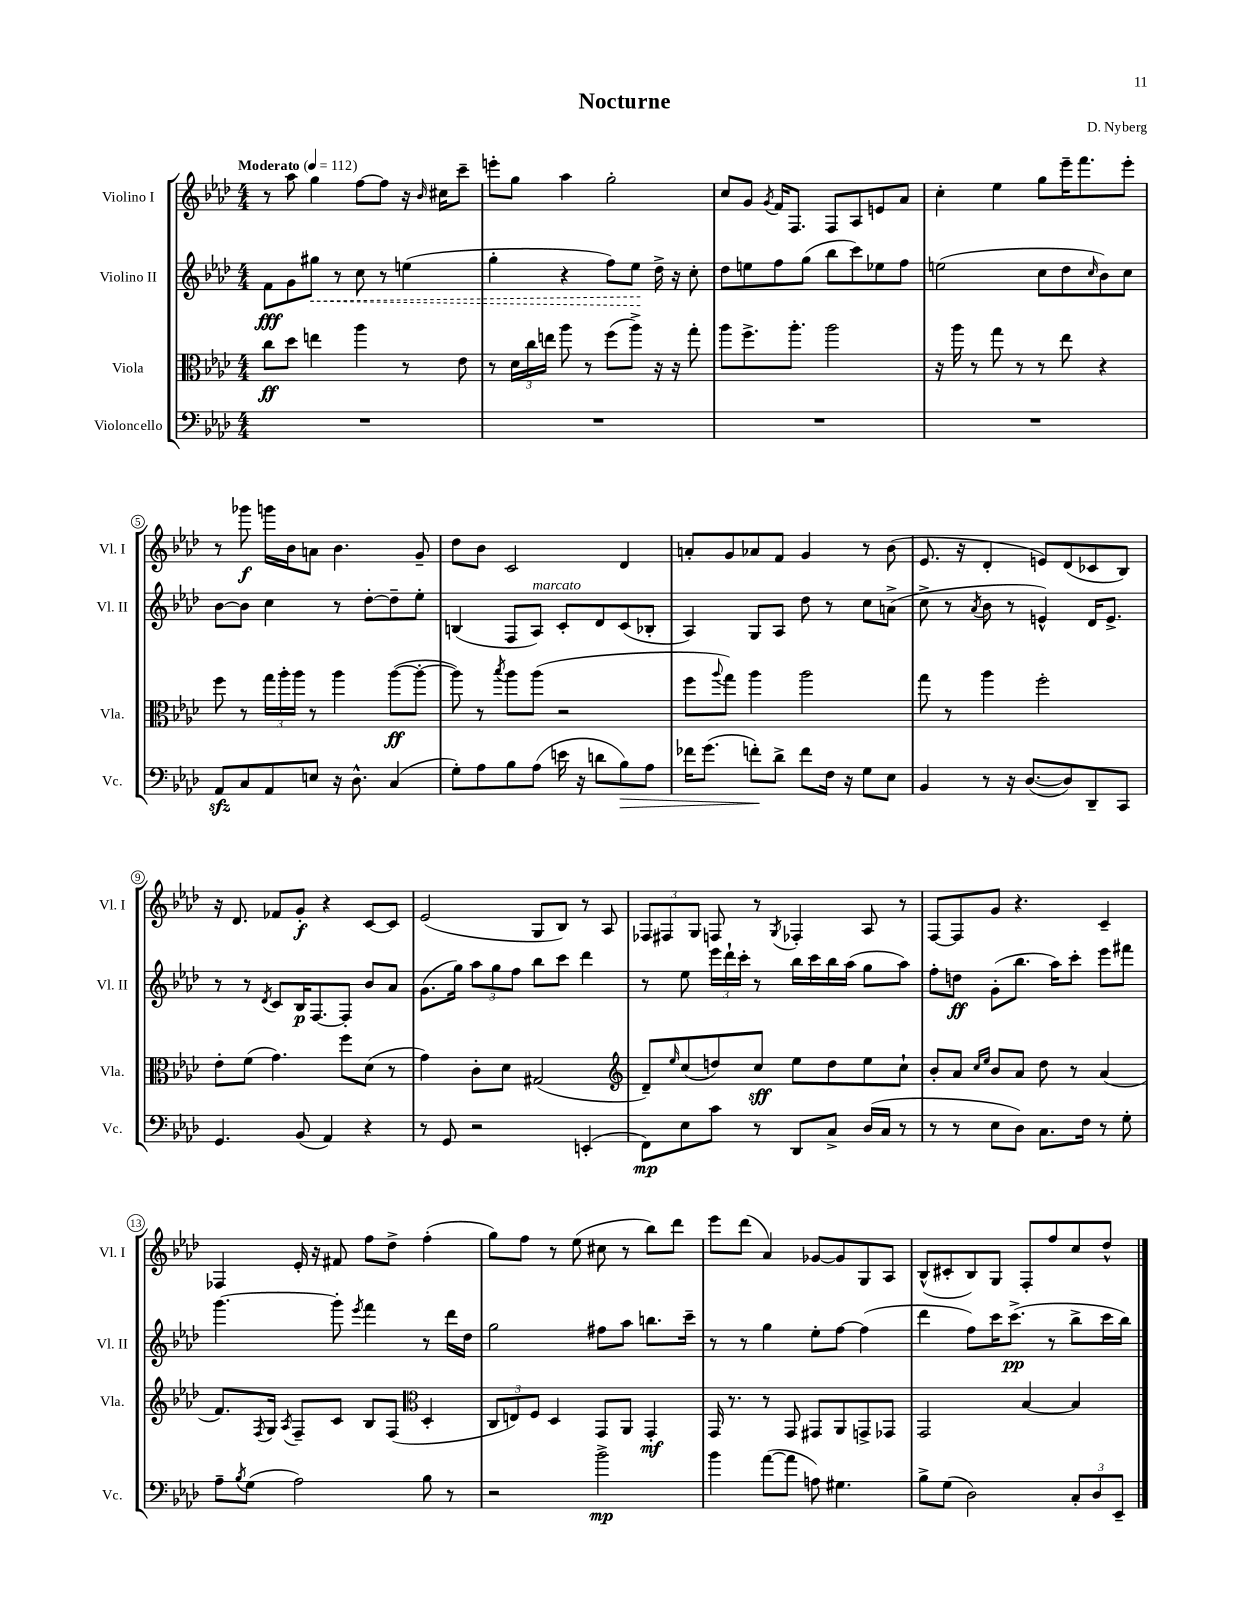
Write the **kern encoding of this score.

**kern	**dynam	**kern	**dynam	**kern	**dynam	**kern	**dynam
*part4	*part4	*part3	*part3	*part2	*part2	*part1	*part1
*staff4	*staff4	*staff3	*staff3	*staff2	*staff2	*staff1	*staff1
*I"Violoncello	*	*I"Viola	*	*I"Violino II	*	*I"Violino I	*
*I'Vc.	*	*I'Vla.	*	*I'Vl. II	*	*I'Vl. I	*
*clefF4	*	*clefC3	*	*clefG2	*	*clefG2	*
*k[b-e-a-d-]	*	*k[b-e-a-d-]	*	*k[b-e-a-d-]	*	*k[b-e-a-d-]	*
*M4/4	*	*M4/4	*	*M4/4	*	*M4/4	*
*MM112	*	*MM112	*	*MM112	*	*MM112	*
=1	=1	=1	=1	=1	=1	=1	=1
!	!	!	!	!	!	!LO:TX:a:B:t=Moderato	!
1r	.	8cc\L	ff	8f\L	fff	8r	.
.	.	8dd-\J	.	8g\	.	8aa-\	.
!	!	!	!	!	!LO:HP:b	!	!
.	.	4een\	.	8gg#X\J	<	4gg\	.
.	.	.	.	8r	.	.	.
.	.	4aa-\	.	8cc\	.	[8ff\L	.
.	.	.	.	8r	.	8ff\J]	.
.	.	8r	.	(4een\	.	16r	.
.	.	.	.	.	.	16qqb-/	.
.	.	.	.	.	.	16cc#X\KL	.
.	.	8e-\	.	.	.	8ccc~\J	.
=2	=2	=2	=2	=2	=2	=2	=2
1r	.	8r	.	4gg'\	.	8eeen'\L	.
.	.	24d-\LL	.	.	.	8gg\J	.
.	.	24cc\	.	.	.	.	.
.	.	24een\JJ	.	.	.	.	.
.	.	8aa-\	.	4r	.	4aa-\	.
.	.	8r	.	.	.	.	.
.	.	(8ff\L	.	8ff\L)	.	2gg'\	.
.	.	8aa-^\J)	.	8ee-\J	.	.	.
.	.	16r	.	16dd-^\	[	.	.
.	.	16r	.	16r	.	.	.
.	.	8gg'\	.	8cc'\	.	.	.
=3	=3	=3	=3	=3	=3	=3	=3
1r	.	8aa-\L	.	8dd-\L	.	8cc/L	.
.	.	8.ff^\	.	8een\	.	8g/J	.
.	.	.	.	.	.	8qg/	.
.	.	.	.	8ff\	.	16f/KL	.
.	.	8.aa-'\J	.	.	.	8.F/J	.
.	.	.	.	(8gg\J	.	.	.
.	.	2aa-\	.	8bb-\L	.	8F/L	.
.	.	.	.	8ccc\)	.	8A-/	.
.	.	.	.	8ee-X\	.	8en/	.
.	.	.	.	8ff\J	.	8a-/J	.
=4	=4	=4	=4	=4	=4	=4	=4
1r	.	16r	.	(2een\	.	4cc'\	.
.	.	16aa-\	.	.	.	.	.
.	.	8r	.	.	.	.	.
.	.	8gg\	.	.	.	4ee-\	.
.	.	8r	.	.	.	.	.
.	.	8r	.	8cc\L	.	8gg\L	.
.	.	8ee-\	.	8dd-\	.	16eee-~\K	.
.	.	.	.	.	.	8.fff\	.
.	.	.	.	16qqcc/	.	.	.
.	.	4r	.	8b-\)	.	.	.
.	.	.	.	8cc\J	.	8eee-'\J	.
!!LO:LB:g=z
=5	=5	=5	=5	=5	=5	=5	=5
8AA-zz/L	.	8ff\	.	[8b-\L	.	8r	.
8C/	.	8r	.	8b-\J]	.	8ggg-X\	f
8AA-/	.	24gg\LL	.	4cc\	.	16gggn\LL	.
.	.	24aa-'\	.	.	.	.	.
.	.	.	.	.	.	16b-\J	.
.	.	24aa-\JJ	.	.	.	.	.
8En/J	.	8r	.	.	.	8an\J	.
16r	.	4aa-\	.	8r	.	4.b-\	.
8.D-^^\	.	.	.	.	.	.	.
.	.	.	.	[8dd-'\L	.	.	.
(4C/	.	([8aa-\L	ff	8dd-~\]	.	.	.
.	.	8aa-'\J_	.	8ee-'\J	.	8g~/	.
=6	=6	=6	=6	=6	=6	=6	=6
8G'\L)	.	8aa-\])	.	(4Bn/	.	8dd-\L	.
8A-\	.	8r	.	.	.	8b-\J	.
.	.	8qbb-/	.	.	.	.	.
8B-\	.	8aa-\L	.	8F/L	.	2c/	.
!	!	!	!	!LO:TX:a:i:t=marcato	!	!	!
(8A-\J	.	(8aa-\J	.	8A-/J)	.	.	.
16en\	.	2r	.	8c'/L	.	.	.
16r	.	.	.	.	.	.	.
8dn\L	.	.	.	8d-/	.	.	.
!	!LO:HP:b	!	!	!	!	!	!
8B-\)	>	.	.	(8c/	.	4d-/	.
8A-\J	.	.	.	8B-X'/J	.	.	.
=7	=7	=7	=7	=7	=7	=7	=7
16f-X\KL	.	8ff\L	.	4A-/)	.	8an'/L	.
(8.g\J	.	.	.	.	.	.	.
.	.	8qqaa-/	.	.	.	.	.
.	.	8gg\J)	.	.	.	8g/	.
8fn'\L)	.	4aa-\	.	8G/L	.	8a-X/	.
8d-^\J	]	.	.	8A-/J	.	8f/J	.
8f\L	.	2aa-\	.	8dd-\	.	4g/	.
16F\Jk	.	.	.	8r	.	.	.
16r	.	.	.	.	.	.	.
8G\L	.	.	.	8cc\L	.	8r	.
8E-\J	.	.	.	(8an^\J	.	(8b-\	.
=8	=8	=8	=8	=8	=8	=8	=8
4BB-/	.	8gg\	.	8cc^\	.	8.e-/	.
.	.	8r	.	8r	.	.	.
.	.	.	.	.	.	16r	.
.	.	.	.	8qa-/	.	.	.
8r	.	4aa-\	.	8b-\	.	4d-'/	.
16r	.	.	.	8r	.	.	.
([8.D-/L	.	.	.	.	.	.	.
.	.	2ff'\	.	4en^^/)	.	8en/L)	.
8D-/])	.	.	.	.	.	(8d-/	.
8DD-~/	.	.	.	16d-/KL	.	8c-X/	.
.	.	.	.	8.e^/J	.	.	.
8CC/J	.	.	.	.	.	8B-/J)	.
!!LO:LB:g=z
=9	=9	=9	=9	=9	=9	=9	=9
4.GG/	.	8e-'\L	.	8r	.	16r	.
.	.	.	.	.	.	8.d-/	.
.	.	(8f\J	.	8r	.	.	.
.	.	.	.	8qd-/	.	.	.
.	.	4.g\)	.	8c/L	.	8f-X/L	.
(8BB-/	.	.	.	16B-/K	p	8g'/J	f
.	.	.	.	[8.F/	.	.	.
4AA-/)	.	.	.	.	.	4r	.
.	.	8ff\L	.	8F'/J]	.	.	.
4r	.	(8d-\J	.	8b-/L	.	[8c/L	.
.	.	8r	.	8a-/J	.	8c/J]	.
=10	=10	=10	=10	=10	=10	=10	=10
8r	.	4g\)	.	(8.g\L	.	(2e-/	.
8GG/	.	.	.	.	.	.	.
.	.	.	.	16gg\Jk)	.	.	.
2r	.	8c'\L	.	12aa-\L	.	.	.
.	.	.	.	12gg\	.	.	.
.	.	8d-\J	.	.	.	.	.
.	.	.	.	12ff\J	.	.	.
.	.	(2G#X/	.	8bb-\L	.	8G/L	.
.	.	.	.	8ccc\J	.	8B-/J)	.
(4EEn'/	.	.	.	4ddd-\	.	8r	.
.	.	.	.	.	.	8A-/	.
=11	=11	=11	=11	=11	=11	=11	=11
*	*	*clefG2	*	*	*	*	*
8FF\L)	mp	8d-~/L)	.	8r	.	12F-X/L	.
.	.	.	.	.	.	12F#X/	.
.	.	16qqee-/	.	.	.	.	.
8E-\	.	(8cc/	.	8ee-\	.	.	.
.	.	.	.	.	.	12G/J	.
8c\J	.	8ddn/)	.	24eee-\LL	.	8Fn/	.
.	.	.	.	24ddd-`\	.	.	.
.	.	.	.	24ccc'\JJ	.	.	.
8r	.	8cc/J	sff	8r	.	8r	.
.	.	.	.	.	.	8qG/	.
8DD-/L	.	8ee-\L	.	16bb-\LL	.	4F-X'/	.
.	.	.	.	16ccc\	.	.	.
8C^/J	.	8dd\	.	16bb-\	.	.	.
.	.	.	.	(16aa-\JJ	.	.	.
(16D-/LL	.	8ee-\	.	8gg\L	.	8A-/	.
16C/JJ	.	.	.	.	.	.	.
8r	.	8cc`\J	.	8aa-\J)	.	8r	.
=12	=12	=12	=12	=12	=12	=12	=12
8r	.	8b-'/L	.	8ff'\L	.	[8F/L	.
8r	.	8a-/J	.	8ddn\J	ff	8F/]	.
.	.	16qqcc/LL	.	.	.	.	.
.	.	16qqee-/JJ	.	.	.	.	.
8E-\L	.	8b-/L	.	(8g'\L	.	8g/J	.
8D-\J)	.	8a-/J	.	8.bb-\J	.	4.r	.
8.C\L	.	8dd-\	.	.	.	.	.
.	.	.	.	16aa-\KL)	.	.	.
.	.	8r	.	8ccc'\J	.	.	.
16F\Jk	.	.	.	.	.	.	.
8r	.	(4a-/	.	8eee-\L	.	4c~/	.
8G'\	.	.	.	8fff#X\J	.	.	.
!!LO:LB:g=z
=13	=13	=13	=13	=13	=13	=13	=13
8A-~\L	.	8.f/L)	.	[4.ggg\	.	4F-X/	.
8qB-/	.	.	.	.	.	.	.
(8G\J	.	.	.	.	.	.	.
.	.	8qF/	.	.	.	.	.
.	.	16G/Jk	.	.	.	.	.
.	.	8qA-/	.	.	.	.	.
2A-\)	.	8F~/L	.	.	.	16e-'/	.
.	.	.	.	.	.	16r	.
.	.	8c/J	.	8ggg'\]	.	8f#X/	.
.	.	.	.	8qeee-/	.	.	.
.	.	8B-/L	.	4fff\	.	8ff\L	.
.	.	(8F/J	.	.	.	8dd-^\J	.
*	*	*clefC3	*	*	*	*	*
8B-\	.	4D-'/	.	8r	.	(4ff'\	.
8r	.	.	.	16ddd-\LL	.	.	.
.	.	.	.	16dd-\JJ	.	.	.
=14	=14	=14	=14	=14	=14	=14	=14
2r	.	12C/L	.	2gg\	.	8gg\L)	.
.	.	12En/)	.	.	.	.	.
.	.	.	.	.	.	8ff\J	.
.	.	12F/J	.	.	.	.	.
.	.	4D-/	.	.	.	8r	.
.	.	.	.	.	.	(8ee-\	.
2b-^\	mp	8GG/L	.	8ff#X\L	.	8cc#X\	.
.	.	8AA-/J	.	8aa-\J	.	8r	.
.	.	4GG'/	mf	8.bbn\L	.	8bb-\L)	.
.	.	.	.	.	.	8ddd-\J	.
.	.	.	.	16ccc~\Jk	.	.	.
=15	=15	=15	=15	=15	=15	=15	=15
4b-\	.	16GG/	.	8r	.	8eee-\L	.
.	.	8.r	.	.	.	.	.
.	.	.	.	8r	.	(8ddd-\J	.
([8a-\L	.	8r	.	4gg\	.	4a-/)	.
8a-\J]	.	8GG/	.	.	.	.	.
8An\)	.	8GG#X/L	.	8ee-'\L	.	[8g-X/L	.
4.G#X\	.	8AA-/	.	[8ff\J	.	8g-/]	.
.	.	8GGn^/	.	(4ff\]	.	8G/	.
.	.	8GG-X/J	.	.	.	8A-/J	.
=16	=16	=16	=16	=16	=16	=16	=16
8B-^\L	.	2GG/	.	4ddd-\	.	(8B-^^/L	.
(8G\J	.	.	.	.	.	8c#X'/	.
2D-\)	.	.	.	8ff\L)	.	8B-/)	.
.	.	.	.	16ccc\K	.	8G/J	.
.	.	.	.	(8.ccc^\J	pp	.	.
.	.	[4B-/	.	.	.	8F'/L	.
.	.	.	.	8r	.	8ff/	.
12C'/L	.	4B-/]	.	8bb-^\L	.	8cc/	.
12D-/	.	.	.	.	.	.	.
.	.	.	.	16ccc\L	.	8dd-^^/J	.
12EE-~/J	.	.	.	.	.	.	.
.	.	.	.	16bb-\JJ)	.	.	.
==	==	==	==	==	==	==	==
*-	*-	*-	*-	*-	*-	*-	*-
